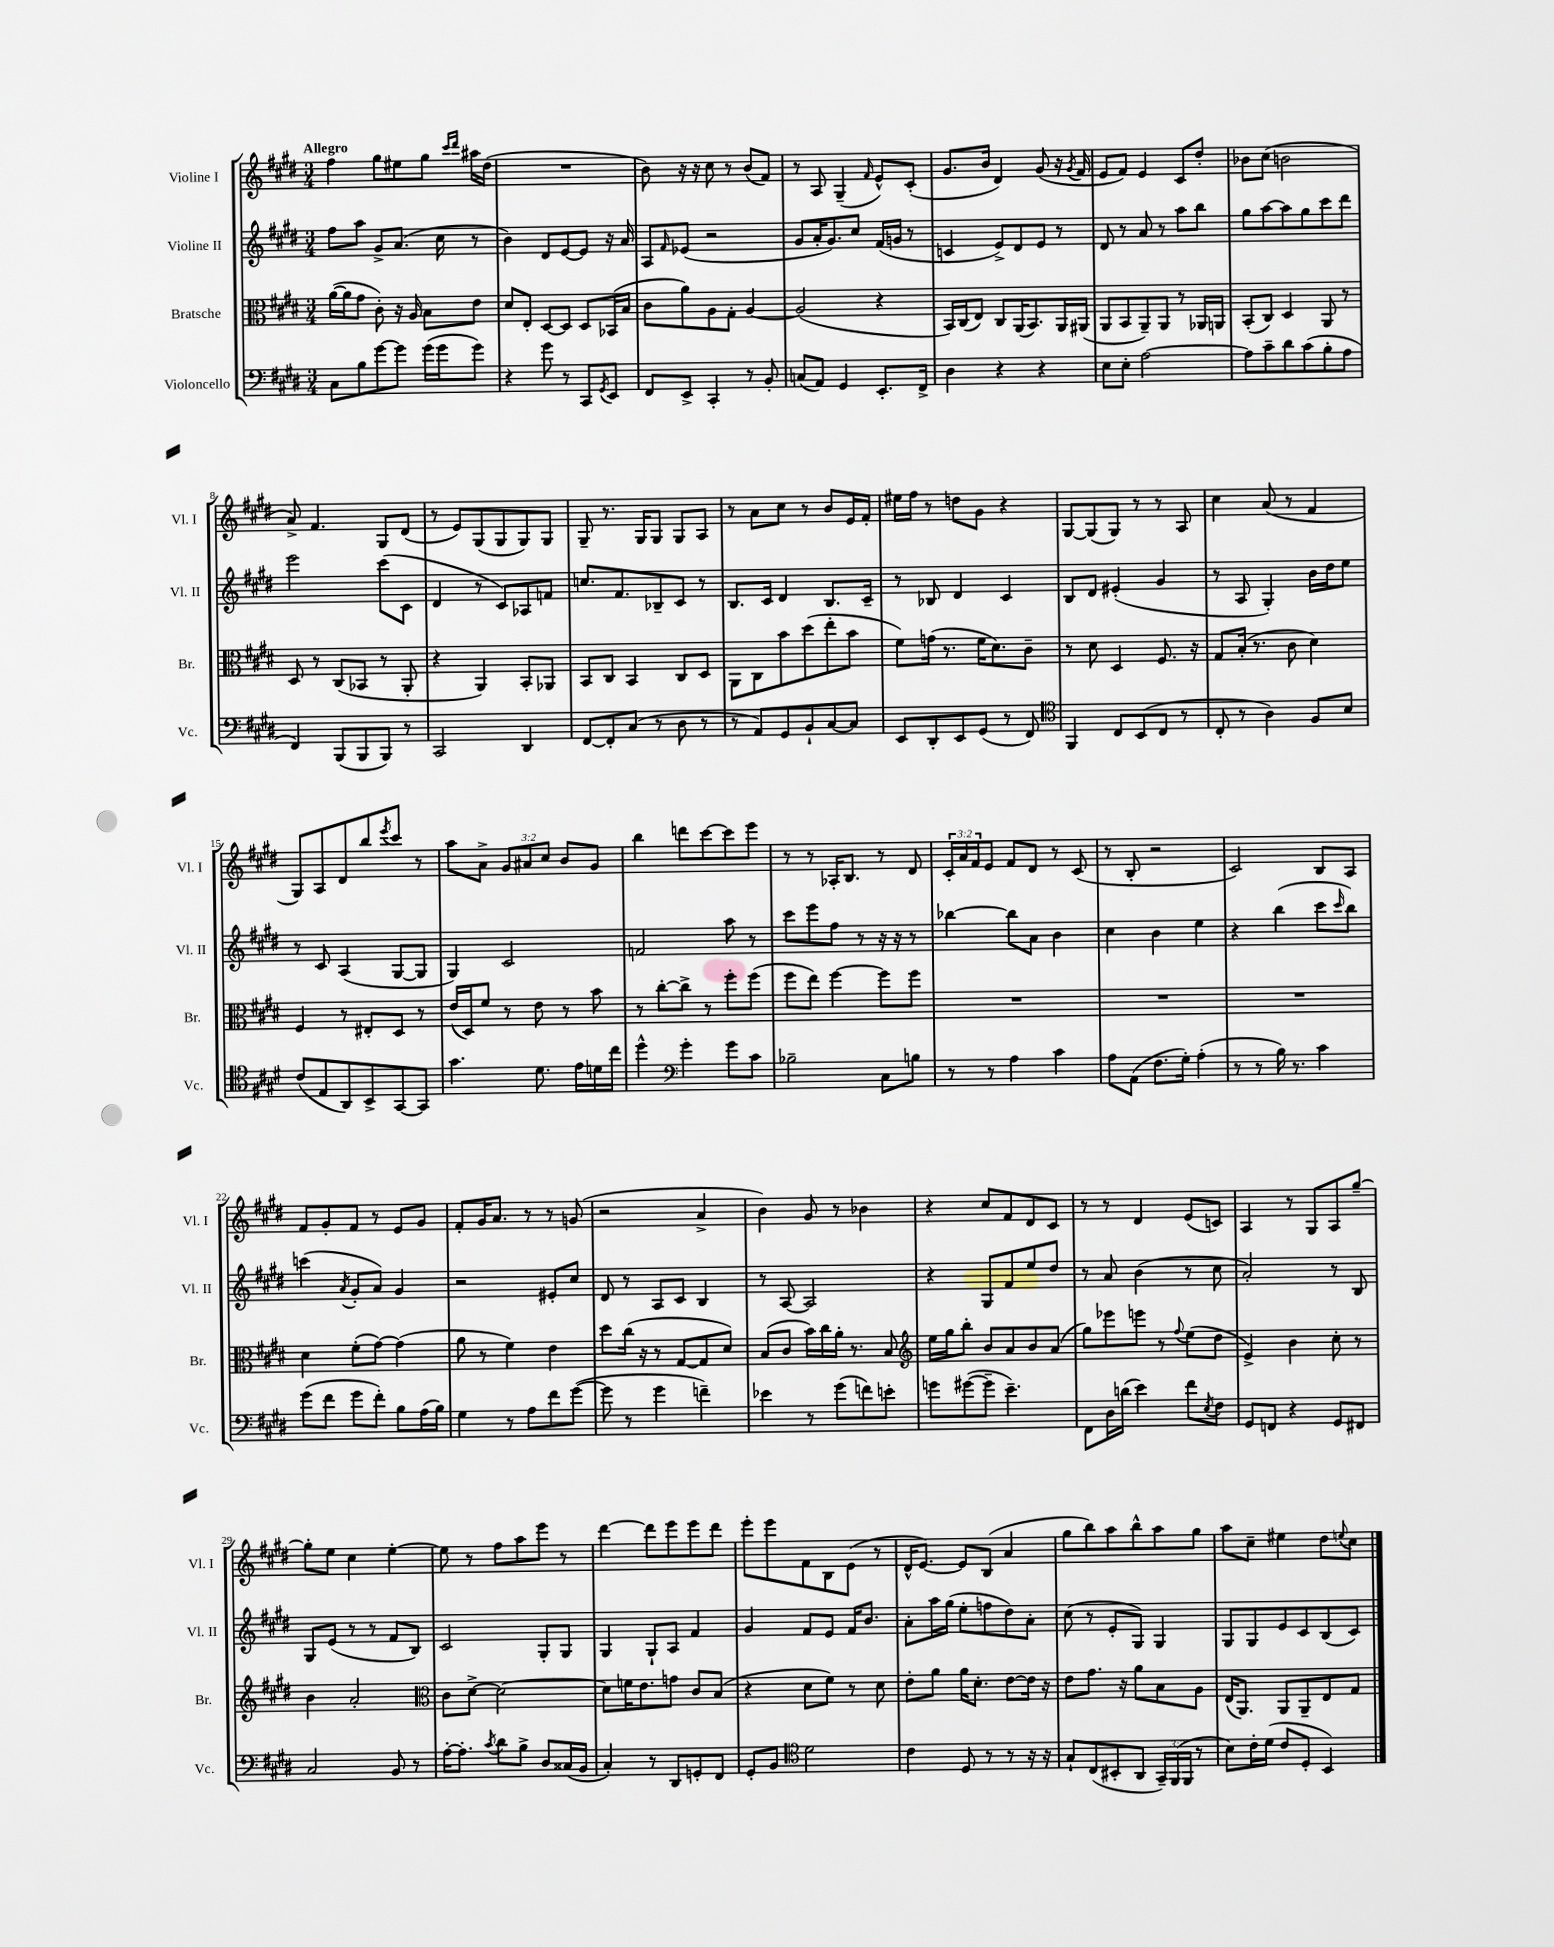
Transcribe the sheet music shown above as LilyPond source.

<<
\new StaffGroup <<
\new Staff = "s0" \with { instrumentName = "Violine I" shortInstrumentName = "Vl. I" } {
    \clef treble \key e \major \numericTimeSignature \time 3/4 \override Staff.TupletNumber.text = #tuplet-number::calc-fraction-text \tempo "Allegro"
    fis''4 gis''8 eis''8 gis''8 \grace { cis'''16 dis'''16 } ais''16 dis''16( |
    R2. |
    b'8) r16 r16 cis''8 r8 b'8( fis'8) |
    r8 a8 gis4--( \grace { fis'16 } e'8-^) cis'8-.( |
    gis'8. b'16 dis'4) gis'8( r16 \acciaccatura { gis'8 } fis'16 |
    e'8 fis'8) e'4 cis'8 dis''8-. |
    bes'8 cis''8( b'2 |
    a'8->) fis'4. gis8 dis'8( |
    r8 e'8) gis8( gis8 gis8) gis8 |
    gis8-- r8. gis16 gis8 gis8 a8 |
    r8 a'8 cis''8 r8 b'8 e'16 fis'16-. |
    eis''16 fis''16 r8 d''8 gis'8 r4 |
    gis8~ gis8( gis8) r8 r8 a8 |
    cis''4 a'8( r8 fis'4 |
    gis8) a8 dis'8 b''8 \acciaccatura { e'''8 } cis'''8 r8 |
    a''8 a'8-> \tuplet 3/2 { gis'8 ais'8 cis''8 } b'8 gis'8 |
    b''4 d'''8 cis'''8~ cis'''8 e'''8 |
    r8 r8 aes16-. b8. r8 dis'8 |
    \tuplet 3/2 { cis'16-. a'16 fis'16 } e'8 fis'8 dis'8 r8 cis'8( |
    r8 b8-. r2 |
    cis'2) b8 a8 |
    fis'8 gis'8-. fis'8 r8 e'8 gis'8 |
    fis'8-. gis'16 a'8. r8 r8 g'8( |
    r2 a'4-> |
    b'4) gis'8 r8 bes'4 |
    r4 cis''8 fis'8 dis'8 cis'8 |
    r8 r8 dis'4 e'8( c'8) |
    a4 r8 gis8 a8 gis''8~-- |
    gis''8-. e''8 cis''4 e''4~-. |
    e''8 r8 fis''8 a''8 e'''8 r8 |
    dis'''4~ dis'''8 e'''8 e'''8 dis'''8 |
    e'''8-. e'''8 fis'8 b8 e'8( r8 |
    dis'16-^ e'8.~) e'8 b8( a'4 |
    gis''8 b''8) a''8 b''8-^ a''8 gis''8 |
    a''8 cis''8-- eis''4 dis''8 \appoggiatura { e''8 } cis''8 \bar "|." |
}
\new Staff = "s1" \with { instrumentName = "Violine II" shortInstrumentName = "Vl. II" } {
    \clef treble \key e \major \numericTimeSignature \time 3/4
    fis''8 a''8 gis'8-> a'8.( cis''16 r8 |
    b'4) dis'8 e'8~ e'8 r16 a'16 |
    a8 \grace { fis'16 } ees'8( r2 |
    gis'8 a'16-. gis'8.) cis''8 fis'16( g'16 r8 |
    c'4 e'8->) dis'8 e'8 r8 |
    dis'8 r8 a'8 r8 a''8 b''8 |
    gis''8 a''8~ a''8 gis''8 cis'''8 dis'''8 |
    e'''2 cis'''8( cis'8 |
    dis'4 r8 cis'8) aes8 f'8 |
    c''8. fis'8. bes8-- cis'8 r8 |
    b8. cis'16 dis'4 b8. cis'16-- |
    r8 bes8 dis'4 cis'4 |
    b8 dis'8 eis'4-.( gis'4 |
    r8 a8 gis4-.) b'16 dis''16 e''8 |
    r8 cis'8 a4( gis8~ gis8 |
    gis4) cis'2 |
    f'2 a''8 r8 |
    cis'''8 e'''8 fis''8 r8 r16 r16 r8 |
    bes''4~ bes''8 a'8 b'4 |
    cis''4 b'4 e''4 |
    r4 b''4( cis'''8 \grace { cis'''16 } b''8) |
    c'''4( \acciaccatura { a'8 } gis'8-. a'8) gis'4 |
    r2 eis'8-. cis''8 |
    dis'8 r8 a8 cis'8 b4 |
    r8 a8~ a2 |
    r4 gis8 fis'8 e''8 dis''8 |
    r8 a'8 b'4( r8 cis''8 |
    a'2-.) r8 b8 |
    gis8 e'8( r8 r8 fis'8 b8) |
    cis'2 gis8-. gis8 |
    gis4 gis8-! a8 fis'4 |
    gis'4 fis'8 e'8 fis'16 b'8. |
    a'8-. a''16 gis''16( e''8-. f''8 dis''8) a'8-. |
    cis''8( r8 e'8-. gis8) gis4 |
    gis8 gis8 e'8 cis'8 b8( cis'8) \bar "|." |
}
\new Staff = "s2" \with { instrumentName = "Bratsche" shortInstrumentName = "Br." } {
    \clef alto \key e \major \numericTimeSignature \time 3/4
    a'16~( a'16 gis'8 cis'8-.) r16 a16 b8 e'8 |
    dis'8 e8-. dis8~ dis8 dis8 bes,16( b16 |
    cis'8 a'8) a8 gis8-. a4~ |
    a2( r4 |
    b,16) cis16( e8) cis8 a,16( b,8.) a,16 ais,16( |
    a,8 b,8 a,8--) a,8 r8 aes,16 a,16 |
    b,8-.( cis8) dis4 a,8 r8 |
    dis8 r8 cis8( bes,8 r8 a,8-. |
    r4 a,4) b,8-. aes,8 |
    b,8 cis8 b,4 cis8 dis8 |
    a,8 cis8 b'8 dis''8( e''8-. b'8 |
    fis'8) g'16( r8. fis'16 dis'8.) cis'8-- |
    r8 dis'8 dis4 fis8. r16 |
    gis8 b16-.( r8. cis'8 dis'4) |
    fis4 r8 eis8-. dis8 r8 |
    e'16( dis16) fis'8 r8 e'8 r8 b'8 |
    r8 cis''8~-. cis''8-> r8 fis''8-. fis''8( |
    fis''8 e''8) fis''4~ fis''8 fis''8 |
    R2. |
    R2. |
    R2. |
    dis'4 fis'8-.( gis'8~) gis'4( |
    a'8 r8 fis'4) e'4 |
    dis''8 cis''16( r16 r8 gis8~ gis8 dis'8) |
    b8( cis'8 b'16) cis''16 a'16-. r8. b8 |
    \clef treble e''16 gis''16 b''8-. b'8 a'8 b'8 a'8( |
    gis''8) ees'''8 e'''8 r8 \appoggiatura { fis''8 } e''8( dis''8 |
    e'4->) b'4 cis''8-. r8 |
    b'4 a'2-. |
    \clef alto cis'8 dis'8~-> dis'2~ |
    dis'8 f'16 e'8. g'8 cis'8 b8( |
    r4 dis'8 fis'8) r8 dis'8 |
    e'8-. a'8 a'16 dis'8.-. e'8~ e'16 r16 |
    e'8 gis'8. r16 a'8 b8 a8 |
    e16( a,8.) a,8 a,8-- e8 gis8 \bar "|." |
}
\new Staff = "s3" \with { instrumentName = "Violoncello" shortInstrumentName = "Vc." } {
    \clef bass \key e \major \numericTimeSignature \time 3/4 \override Staff.TupletNumber.text = #tuplet-number::calc-fraction-text
    cis8 b8 gis'8~ gis'8 gis'16( gis'16 gis'8) |
    r4 gis'8 r8 cis,8 \acciaccatura { gis,8 } e,8 |
    fis,8 e,8-> cis,4-. r8 b,8-. |
    c8( a,8) gis,4 e,8.-. fis,16-> |
    dis4 r4 r4 |
    e8 e8-. a2~ |
    a8 cis'8-- dis'8 cis'8( b8-. a8 |
    fis,4) b,,8( b,,8 b,,8) r8 |
    cis,2 dis,4 |
    fis,8~ fis,8-. cis8( r8 dis8 r8 |
    r8 a,8) gis,8 b,8-! cis8~ cis8 |
    e,8 dis,8-. e,8 gis,8( r8 fis,8) |
    \clef tenor fis,4 cis8 b,8( cis8 r8 |
    cis8-. r8 a4) fis8 b8 |
    cis'8( e8 a,8) b,8-> gis,8~ gis,8 |
    gis'4. dis'8. e'16 d'16 cis''16 |
    dis''4-^ \clef bass gis'4-. gis'8 cis'8 |
    bes2-- cis8 b8 |
    r8 r8 a4 cis'4 |
    a8 a,8( fis8. gis16-.) a4-.( |
    r8 r8 b16) r8. cis'4 |
    gis'8( fis'8 gis'8 fis'8-.) b8 a16( b16) |
    gis4 r8 a8 fis'8 gis'8~( |
    gis'8 r8 gis'4 f'4--) |
    ees'4 r8 gis'8( f'8) e'8-. |
    g'8 gis'8~( gis'8-- e'4.--) |
    fis,8 dis16 d'16( e'4) fis'8 \acciaccatura { e8 } fis8 |
    gis,8 f,8 r4 gis,8 fis,8 |
    cis2 b,8 r8 |
    a16~-. a8.-. \acciaccatura { cis'8 } dis'8 b8-> dis8 cisis16( b,16 |
    cis4-.) r8 dis,8 g,8-. fis,8 |
    gis,8-. b,8 \clef tenor dis'2 |
    cis'4 dis8 r8 r8 r16 r16 |
    gis8-! cis8( bis,8-. a,8 \tuplet 3/2 { gis,16--) fis,16( fis,16 } r8 |
    b8) cis'16-. dis'16( cis'8 dis8-. b,4) \bar "|." |
}
>>
>>
